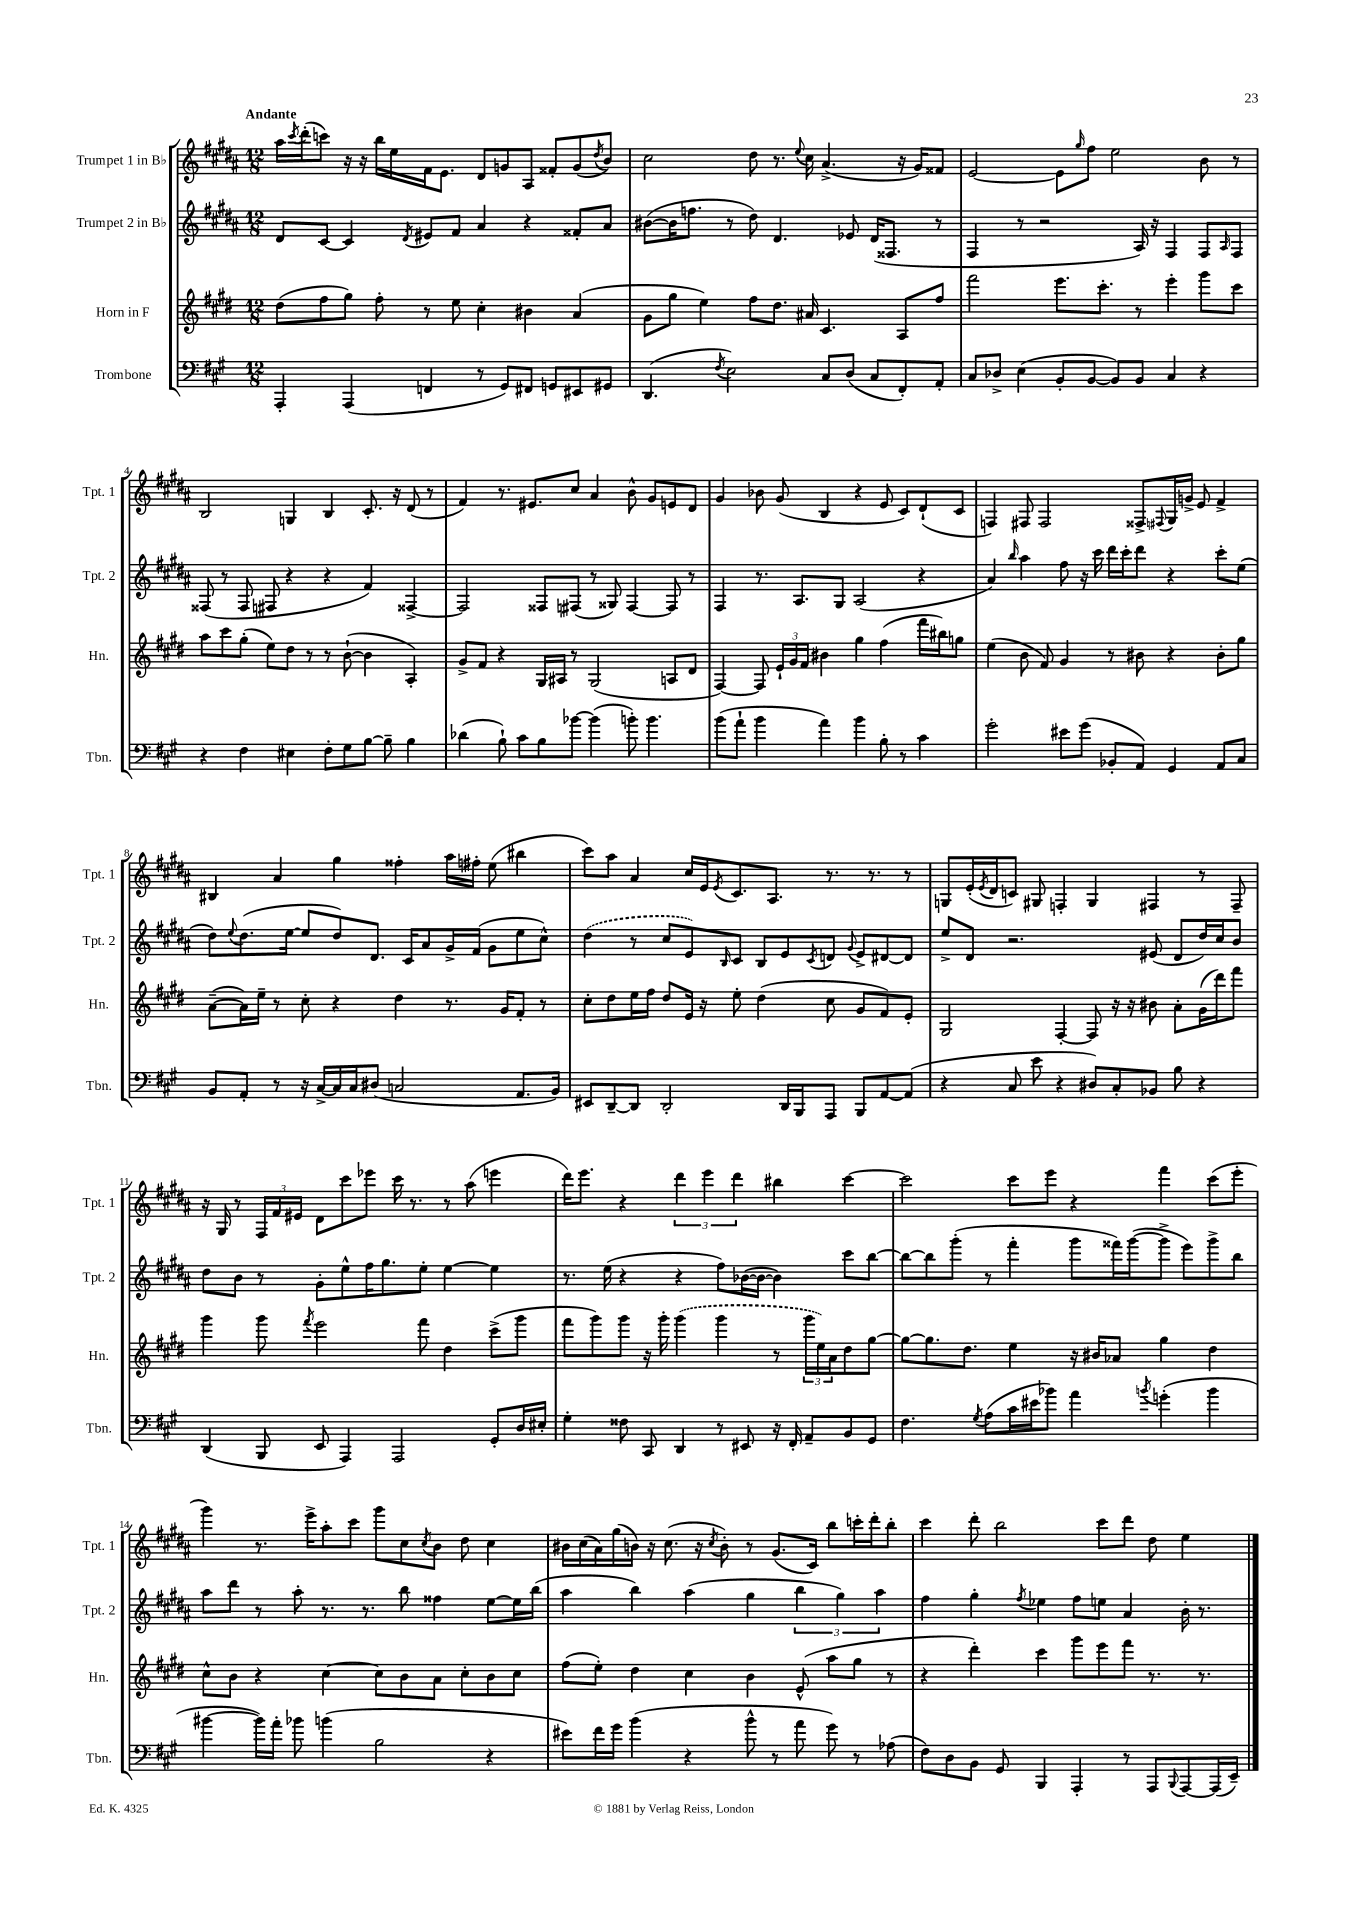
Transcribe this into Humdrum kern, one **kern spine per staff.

**kern	**kern	**kern	**kern
*part4	*part3	*part2	*part1
*staff4	*staff3	*staff2	*staff1
*I"Trombone	*I"Horn in F	*I"Trumpet 2 in B♭	*I"Trumpet 1 in B♭
*I'Tbn.	*I'Hn.	*I'Tpt. 2	*I'Tpt. 1
*clefF4	*clefG2	*clefG2	*clefG2
*k[f#c#g#]	*k[f#c#g#d#]	*k[f#c#g#d#a#]	*k[f#c#g#d#a#]
*M12/8	*M12/8	*M12/8	*M12/8
=1	=1	=1	=1
!	!	!	!LO:TX:a:B:t=Andante
4AAA'/	(8dd#\L	8d#/L	16aa#\LL
.	.	.	8qccc#/
.	.	.	(16ddd#'\J
.	8ff#\	[8c#/J	8cccn\J)
(4AAA/	8gg#\J)	4c#/]	16r
.	.	.	16r
.	8ff#'\	.	16bb\LL
.	.	.	16ee\
.	.	8qd#/	.
4FFn/	8r	8e#X/L	16f#\J
.	.	.	8.e\J
.	8ee\	8f#/J	.
8r	4cc#'\	4a#/	8d#/L
8GG#/L)	.	.	8gn/
8FF#X/J	4b#X\	4r	8A#/J
8GGn/L	.	.	8f##X'/L
8EE#X/	(4a/	8f##X'/L	(8g/
.	.	.	8qdd#/
8GG#X/J	.	8a#/J	8b/J)
=2	=2	=2	=2
(4.DD/	8g#\L	([8b#X\L	2cc#\
.	8gg#\J	16b#\K]	.
.	.	8.ffn\J	.
.	4ee\)	.	.
8qF#/	.	.	.
2E\)	.	8r	.
.	8ff#\L	8dd#\)	8dd#\
.	8.dd#\J	4.d#/	8.r
.	.	.	8qqee/
.	16a#X/	.	16cc#\
8C#/L	4.c#/	.	(4.a#^/
(8D/J	.	8e-X/	.
8C#/L	.	(16d#/KL	.
.	.	8.F##X/J	.
8FF#'/)	8A/L	.	16r
.	.	.	16g#/KL)
8AA'/J	8ff#/J	8r	8f##X/J
=3	=3	=3	=3
8C#/L	2fff#\	4F#/	[2e/
8D-X^/J	.	.	.
(4E\	.	8r	.
.	.	2r	.
8BB'/L	8.eee\L	.	8e\L]
.	.	.	16qqgg#/
[8BB/J	.	.	8ff#\J
.	8.ccc#'\J	.	.
8BB/L])	.	.	2ee\
8BB/J	8r	16A#/)	.
.	.	16r	.
4C#/	4eee'\	4F#/	.
4r	8ggg#\L	8F#/L	8b\
.	.	16qqA#/	.
.	8ccc#\J	8F#/J	8r
!!LO:LB:g=z
=4	=4	=4	=4
4r	8aa\L	(8F##X/	2B/
.	8ccc#\	8r	.
4F#\	(8gg#'\J	8F##/	.
.	8ee\L)	8F#X/	.
4E#X\	8dd#\J	4r	4Gn/
.	8r	.	.
8F#'\L	8r	4r	4B/
8G#\	([8b`\	.	.
[8B\J	4b\]	4f#/)	8.c#'/
8B~\]	.	.	.
.	.	.	16r
4B\	4A'/)	[4F##X^/	(8d#/
.	.	.	8r
=5	=5	=5	=5
(4d-X\	8g#^/L	2F##/]	4f#/)
.	8f#/J	.	.
8B`\)	4r	.	8.r
8c#\L	.	.	.
.	.	.	8.e#X/L
8B\	16G#/LL	8F##X/L	.
.	16A#X/JJ	.	.
[8b-X\J	8r	(8F#X/J	8cc#/J
(4b-\]	(2G#/	8r	4a#/
.	.	8G##X/)	.
8bn'\)	.	[4F#/	8b^^\
4.b\	.	.	8g#/L
.	8An/L	8F#/]	8en/
.	8d#/J	8r	8d#/J
=6	=6	=6	=6
(8b\L	[4F#/)	4F#/	4g#/
8a`\J	.	.	.
4b\	8F#/]	8.r	8b-X\
.	24e`/LL	.	(8g#/
.	24g#/	.	.
.	.	8.A#/L	.
.	24f#/JJ	.	.
4a\)	4b#X\	.	4B/
.	.	8G#/J	.
4b\	4gg#\	(2A#/	4r
8B'\	(4ff#\	.	8e/
8r	.	.	8c#/L)
4c#\	16fff#\LL	4r	(8d#`/
.	16bb#X\J)	.	.
.	8ggn\J	.	8c#/J
=7	=7	=7	=7
2g#'\	(4ee\	4a#/)	4Fn/)
.	.	16qqbb/	.
.	8b\	4aa#\	8F#X/
.	8f#/)	.	2F#/
8e#X\L	4g#/	8ff#\	.
(8g#\J	.	16r	.
.	.	16ccc#\	.
8BB-X'/L	8r	16ddd#\LL	.
.	.	16ccc#'\J	.
8AA/J)	8b#X\	8ddd#\J	8F##X^/L
.	.	.	8qqF#X/
4GG#/	4r	4r	16G#/L
.	.	.	16gn^/JJ
.	.	.	8e/
8AA/L	8b#'\L	8ccc#'\L	4f#^/
8C#/J	8gg#\J	(8ee\J	.
!!LO:LB:g=z
=8	=8	=8	=8
8BB/L	([8a~\L	8dd#\L)	4B#X/
.	.	8qqee/	.
8AA'/J	16a\L])	(8.dd#\	.
.	16ee~\JJ	.	.
8r	8r	.	4a#/
.	.	[16ee\Jk	.
16r	8cc#'\	8ee/L]	.
[16C#^/LL	.	.	.
16C#/]	4r	8dd#/)	4gg#\
16C#/J	.	.	.
(8D#X/J	.	8.d#/J	.
2Cn/	4dd#\	.	4ff##X'\
.	.	16c#/KL	.
.	.	8a#/	.
.	8.r	16g#^/L	16aa#\LL
.	.	(16f#/JJ	16ff#X'\JJ
.	.	8g#\L	(8ee\
.	16g#/KL	.	.
8.AA/L	8f#'/J	8ee\	4bb#X\
.	8r	8cc#^^\J)	.
16BB/Jk)	.	.	.
=9	=9	=9	=9
8EE#X/L	8cc#'\L	(4dd#\	8ccc#\L)
[8DD~/	8dd#\	.	8aa#\J
8DD/J]	16ee\L	8r	4a#/
.	16ff#\JJ	.	.
2DD'/	8dd#/L	8cc#/L	.
.	16e/Jk	8e/)	16cc#/LL
.	16r	.	16e/J
.	.	16qqB/	8qe/
.	8ee'\	8c#/J	8.c#/
.	(4dd#\	8B/L	.
.	.	.	8.A#/J
16DD/LL	.	8e/	.
16BBB/J	.	.	.
.	.	8qc#/	.
8AAA/J	8cc#\	8dn/J	8.r
.	.	8qqg#/	.
8BBB/L	8g#/L	8e^/L	.
.	.	.	8.r
[8AA/	8f#/)	[8d#X/	.
(8AA/J]	8e'/J	8d#/J]	8r
=10	=10	=10	=10
4r	2G#/	8ee^/L	8Gn/L
.	.	8d#/J	(16e'/L
.	.	.	8qe/
.	.	.	16d#/J
8C#/	.	2.r	8cn/J)
8e\	.	.	8G#X/
4r	[4F#'/	.	4Fn'/
8D#X/L)	8F#/]	.	4G#/
8C#'/	16r	.	.
.	16r	.	.
8BB-X/J	8b#X\	(8e#X/	4F#X/
8B\	8a'\L	8d#/L	.
4r	(16g#\L	16dd#/L)	8r
.	16ddd#\J)	16cc#/J	.
.	8fff#\J	8b/J	8F#~/
!!LO:LB:g=z
=11	=11	=11	=11
(4DD/	4ggg#\	8dd#\L	16r
.	.	.	16G#/
.	.	8b\J	8r
8BBB/	8ggg#\	8r	24F#/LL
.	.	.	24f#/
.	.	.	24e#X/JJ
.	8qfff#/	.	.
8EE/	2eee\	8g#'\L	8d#\L
4AAA/)	.	8ee^^\	8ccc#\
.	.	16ff#\K	8eee-X\J
.	.	8.gg#\	.
2AAA/	.	.	16ccc#\
.	.	.	8.r
.	8fff#\	8ee'\J	.
.	4dd#\	[4ee\	8r
.	.	.	(8aa#\
8GG#'/L	(8ccc#^\L	4ee\]	4eeen\
16D/L	8ggg#\J	.	.
16E#X'/JJ	.	.	.
=12	=12	=12	=12
4G#'\	8fff#\L	8.r	16ddd#\KL)
.	.	.	8.eee\J
.	8ggg#\)	.	.
.	.	(16ee\	.
8F##X\	8ggg#\J	4r	4r
8CC#/	16r	.	.
.	16ggg#'\	.	.
4DD/	(4ggg#\	4r	6ddd#\
.	.	.	6eee\
8r	4ggg#\	8ff#\L)	.
.	.	.	6ddd#\
8EE#X/	.	([16b-X\L	.
.	.	16b-\JJ_	.
16r	8r	4b-\])	4bb#X\
16FF#'/	.	.	.
8AA~/L	24ggg#\LL	.	.
.	24ee\)	.	.
.	24a\J	.	.
8BB/	8dd#\	8ccc#\L	[4ccc#\
8GG#/J	[8gg#\J	[8bb\J	.
=13	=13	=13	=13
4.F#\	8gg#\L_	8bb\L_	2ccc#\]
.	8.gg#\]	8bb\]	.
.	.	(8ggg#'\J	.
.	8.dd#\J	.	.
8qG#/	.	.	.
(8A\L	.	8r	.
16c#\L	4ee\	4fff#'\	8ccc#\L
16e#X\J	.	.	.
8b-X\J)	.	.	8eee\J
4a\	16r	8ggg#\L	4r
.	16b#X/KL	.	.
.	8a-X/J	16fff##X\L)	.
.	.	([16ggg#\J	.
8qbn/	.	.	.
(4gn'\	4gg#\	8ggg#^\J]	4fff#\
.	.	8eee\L)	.
4b\	4dd#\	8ggg#^\	(8ccc#\L
.	.	8bb\J	8eee'\J
!!LO:LB:g=z
=14	=14	=14	=14
[4b#X\	8cc#^^\L	8aa#\L	4ggg#\)
.	8b\J	8ddd#\J	.
16b#\LL])	4r	8r	8.r
16a'\JJ	.	.	.
8b-X\	.	8aa#'\	.
.	.	.	16eee^\KL
(4bn\	[4cc#\	8.r	8aa#'\
.	.	.	8ccc#\J
.	.	8.r	.
2B\	8cc#\L]	.	8ggg#\L
.	8b\	8bb\	8cc#\
.	.	.	8qcc#/
.	8a\J	4ff##X\	8b\J
.	8cc#'\L	.	8dd#\
4r	8b\	[8ee\L	4cc#\
.	8cc#\J	16ee\L]	.
.	.	(16bb\JJ	.
=15	=15	=15	=15
8e#X\L)	(8ff#\L	4aa#\	16b#X\LL
.	.	.	(16cc#\
16f#\L	8ee'\J)	.	16a#\)
16g#\JJ	.	.	(16gg#\
(4b\	4dd#\	4bb\)	16bn\JJ)
.	.	.	16r
.	.	.	(8.cc#\
4r	4cc#\	(4aa#\	.
.	.	.	16r
.	.	.	8qcc#/
.	.	.	8b'\)
8b^^\	4b\	4gg#\	8r
8r	.	.	(8.g#/L
8a\	(8e^^/	6bb\	.
.	.	.	16c#/Jk)
8g#\)	8aa\L	.	8bb\L
.	.	6gg#\)	.
8r	8gg#\J	.	16cccn'\L
.	.	.	16ddd#'\J
.	.	6aa#\	.
(8A-X\	8r	.	8bb'\J
=16	=16	=16	=16
8F#\L)	4r	4ff#\	4ccc#\
8D\	.	.	.
8BB\J	4ddd#'\)	4gg#'\	8ddd#'\
8GG#/	.	.	2bb\
.	.	8qff#/	.
4BBB/	4ccc#\	4ee-X\	.
4AAA'/	8ggg#\L	8ff#\L	.
.	8eee\	8een\J	8ccc#\L
8r	8fff#\J	4a#/	8ddd#\J
8AAA/L	8.r	.	8dd#\
8qqBBB/	.	.	.
[8AAA/	.	16b'\	4ee\
.	8.r	8.r	.
(16AAA/L]	.	.	.
16EE~/JJ)	.	.	.
==	==	==	==
*-	*-	*-	*-
